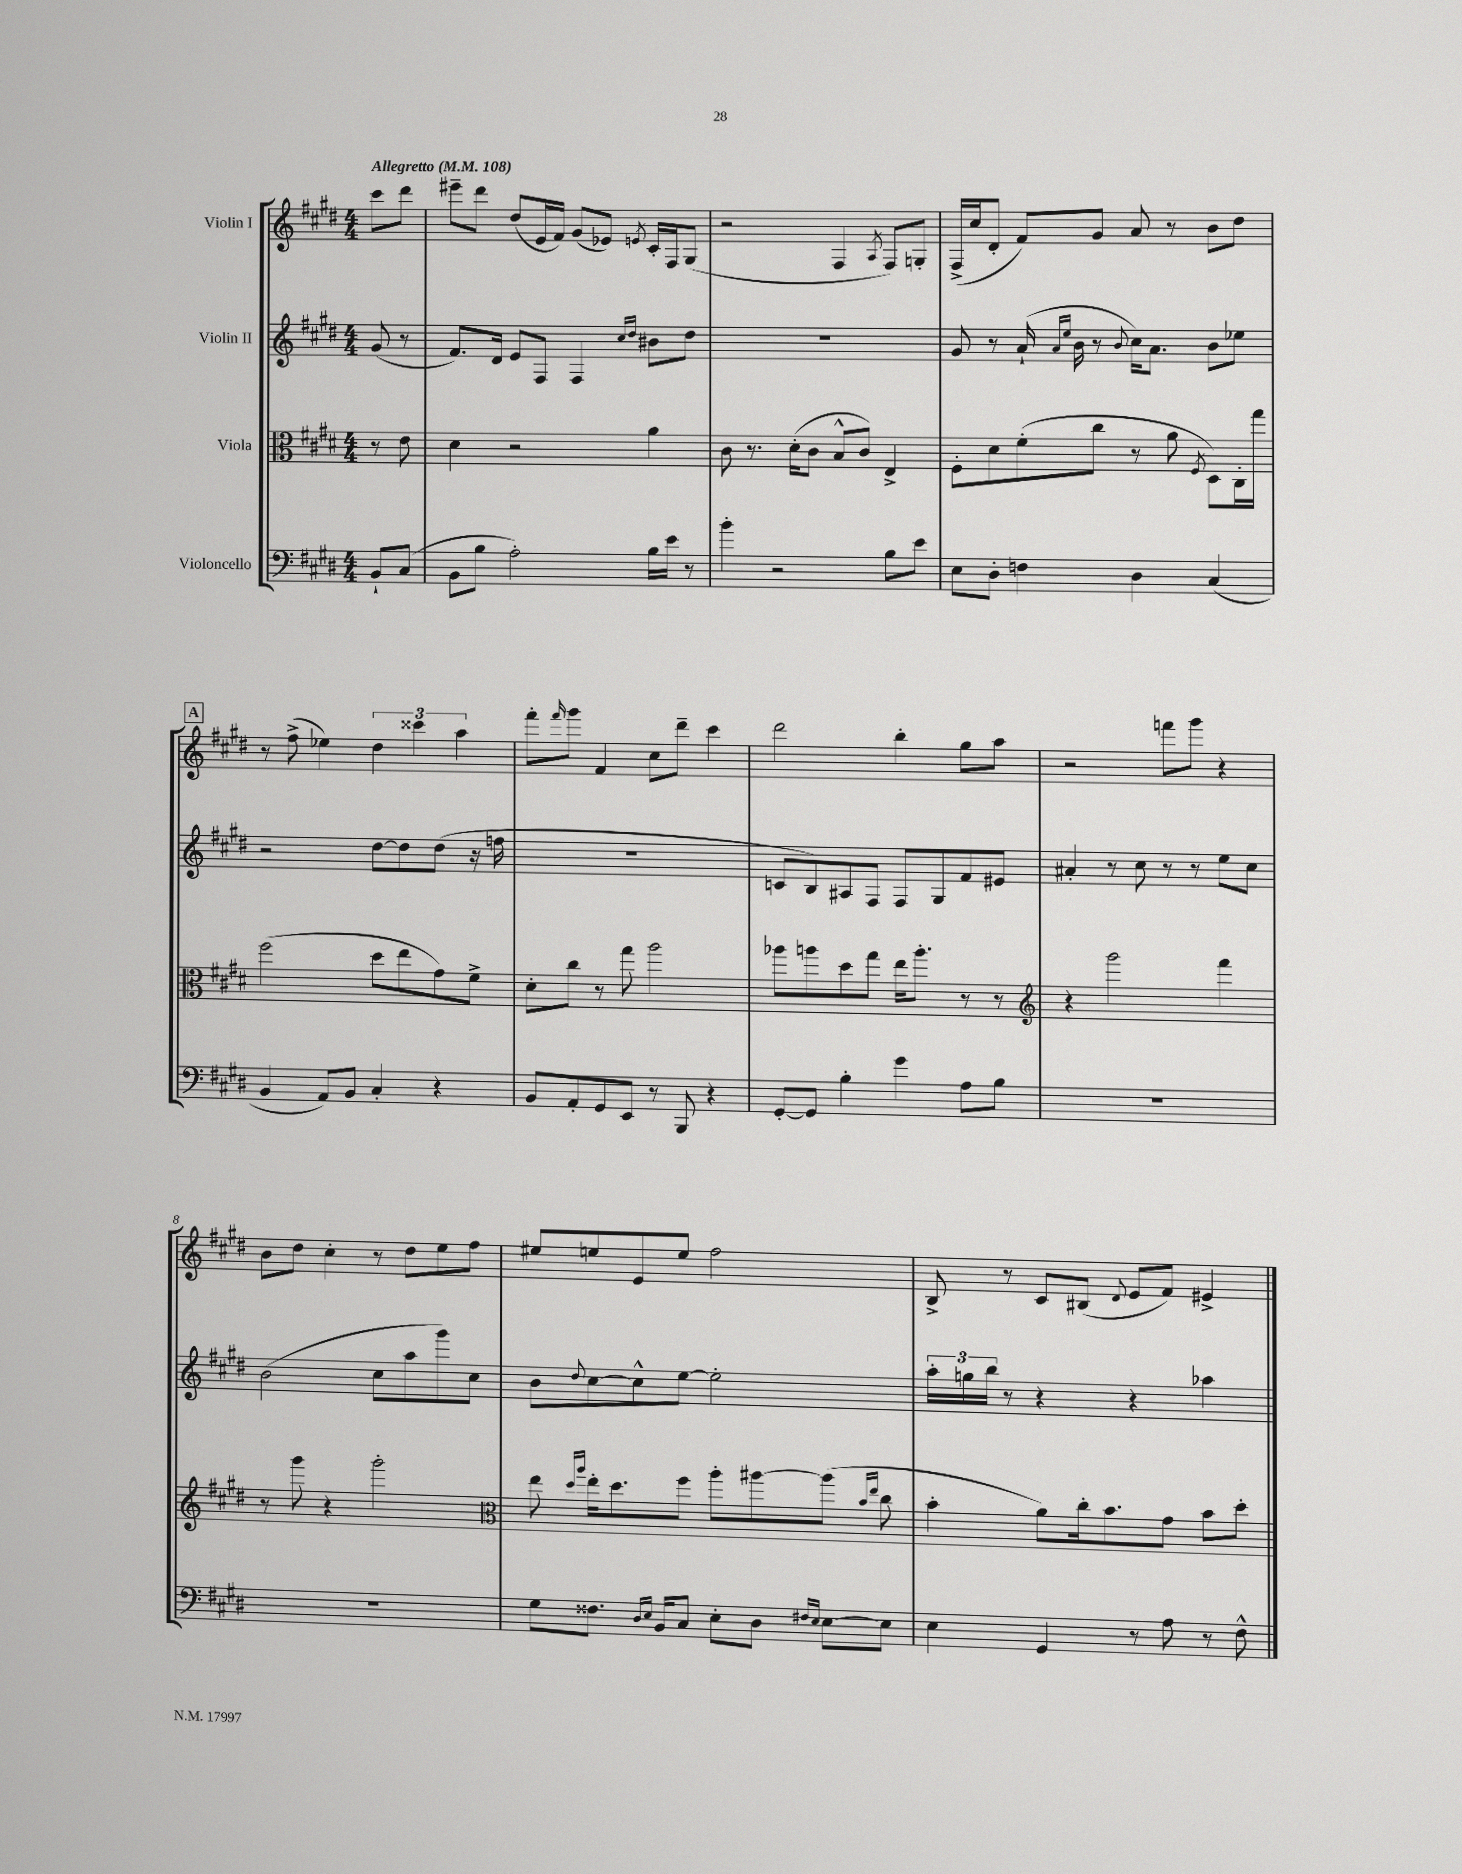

**kern	**kern	**kern	**kern
*part4	*part3	*part2	*part1
*staff4	*staff3	*staff2	*staff1
*I"Violoncello	*I"Viola	*I"Violin II	*I"Violin I
*clefF4	*clefC3	*clefG2	*clefG2
*k[f#c#g#d#]	*k[f#c#g#d#]	*k[f#c#g#d#]	*k[f#c#g#d#]
*M4/4	*M4/4	*M4/4	*M4/4
*MM108	*MM108	*MM108	*MM108
=	=	=	=
!	!	!	!LO:TX:a:B:t=Allegretto
8BB`/L	8r	(8g#/	8ccc#\L
(8C#/J	8e\	8r	8ddd#\J
=1	=1	=1	=1
8BB\L	4d#\	8.f#/L)	8eee#X~\L
8B\J	.	.	8ddd#\J
.	.	16d#/Jk	.
2A'\)	2r	8e/L	(8dd#/L
.	.	8F#/J	16e/L
.	.	.	16f#/JJ)
.	.	4F#/	(8g#/L
.	.	.	8e-X/J)
.	.	16qqcc#/LL	.
.	.	16qqdd#/JJ	8qen/
16B\LL	4a\	8b#X\L	16c#'/LL
16e\JJ	.	.	16F#/J
8r	.	8dd#\J	(8G#/J
=2	=2	=2	=2
4b'\	8c#\	1r	2r
.	8.r	.	.
2r	.	.	.
.	(16d#'\KL	.	.
.	8c#\J	.	.
.	8B^^/L	.	4F#/
.	8c#/J)	.	.
.	.	.	8qA/
8B\L	4E^/	.	8F#/L)
8e\J	.	.	8Gn'/J
=3	=3	=3	=3
8E\L	8F#'\L	8g#/	(16F#^/LL
.	.	.	16cc#/J
8D#'\J	8d#\	8r	8d#'/J
4Fn\	(8f#'\	(16a`/	8f#/L)
.	.	16qqa/LL	.
.	.	16qqee/JJ	.
.	.	16b\	.
.	8cc#\J	8r	8g#/J
.	.	8qqb/	.
4D#\	8r	16cc#\KL)	8a/
.	.	8.a\J	.
.	8a\	.	8r
.	8qF#/	.	.
(4C#/	8D#\L)	8b\L	8b\L
.	16C#'\L	8ee-X\J	8dd#\J
.	16gg#\JJ	.	.
!!LO:LB:g=z
!!LO:REH:place=s1:t=A
=4	=4	=4	=4
4BB/	(2ff#\	2r	8r
.	.	.	(8ff#^\
8AA/L)	.	.	4ee-X\)
8BB/J	.	.	.
4C#'/	8dd#\L	[8dd#\L	6dd#\
.	8ee\	8dd#\]	.
.	.	.	6ccc##X\
4r	8g#\)	(8dd#\J	.
.	.	.	6aa\
.	8f#^\J	16r	.
.	.	16ffn\	.
=5	=5	=5	=5
8BB/L	8d#'\L	1r	8fff#'\L
.	.	.	16qqfff#/
8AA'/	8cc#\J	.	8ggg#\J
8GG#/	8r	.	4f#/
8EE/J	8gg#\	.	.
8r	2aa\	.	8cc#\L
8BBB/	.	.	8ddd#~\J
4r	.	.	4ccc#\
=6	=6	=6	=6
[8GG#'/L	8aa-X\L	8cn/L	2ddd#\
8GG#/J]	8aan\	8B/)	.
4B'\	8dd#\	8A#X/	.
.	8gg#\J	8F#/J	.
4g#\	16ee\KL	8F#/L	4bb'\
.	8.aa'\J	.	.
.	.	8G#/	.
8A\L	8r	8f#/	8gg#\L
8B\J	8r	8e#X/J	8aa\J
=7	=7	=7	=7
*	*clefG2	*	*
1r	4r	4a#X'/	2r
.	2ggg#\	8r	.
.	.	8cc#\	.
.	.	8r	8fffn\L
.	.	8r	8ggg#\J
.	4fff#\	8ee\L	4r
.	.	8cc#\J	.
!!LO:LB:g=z
=8	=8	=8	=8
1r	8r	(2b\	8b\L
.	8ggg#\	.	8dd#\J
.	4r	.	4cc#'\
.	2ggg#'\	8cc#\L	8r
.	.	8aa\	8dd#\L
.	.	8ggg#\)	8ee\
.	.	8cc#\J	8ff#\J
=9	=9	=9	=9
*	*clefC3	*	*
8G#\L	8ee\	8b\L	8ee#X/L
.	16qqdd#/LL	.	.
.	16qqaa/JJ	8qqdd#/	.
8.F##X\J	16ee'\KL	[8cc#\	8een/
.	8.dd#\	.	.
.	.	8cc#^^\]	8e/
16qqD#/LL	.	.	.
16qqE/JJ	.	.	.
16BB/KL	.	.	.
8C#/J	8ff#\J	[8ee\J	8ee/J
8E'\L	8aa'\L	2ee'\]	2ff#\
8D#\J	[8aa#X\	.	.
16qqF#X/LL	.	.	.
16qqE/JJ	.	.	.
[8E\L	(8aa#\J]	.	.
.	16qqb/LL	.	.
.	16qqee/JJ	.	.
8E\J]	8cc#\	.	.
=10	=10	=10	=10
4E\	4b'\	24aa'\LL	8B^/
.	.	24ggn\	.
.	.	24bb\JJ	.
.	.	8r	8r
4GG#/	8a\L)	4r	8c#/L
.	16cc#'\k	.	(8B#X/J
.	8.b\	.	.
.	.	.	8qqd#/
8r	.	4r	8e/L
8A\	8g#\J	.	8f#/J)
8r	8b\L	4aa-X\	4e#X^/
8F#^^\	8dd#'\J	.	.
==	==	==	==
*-	*-	*-	*-
